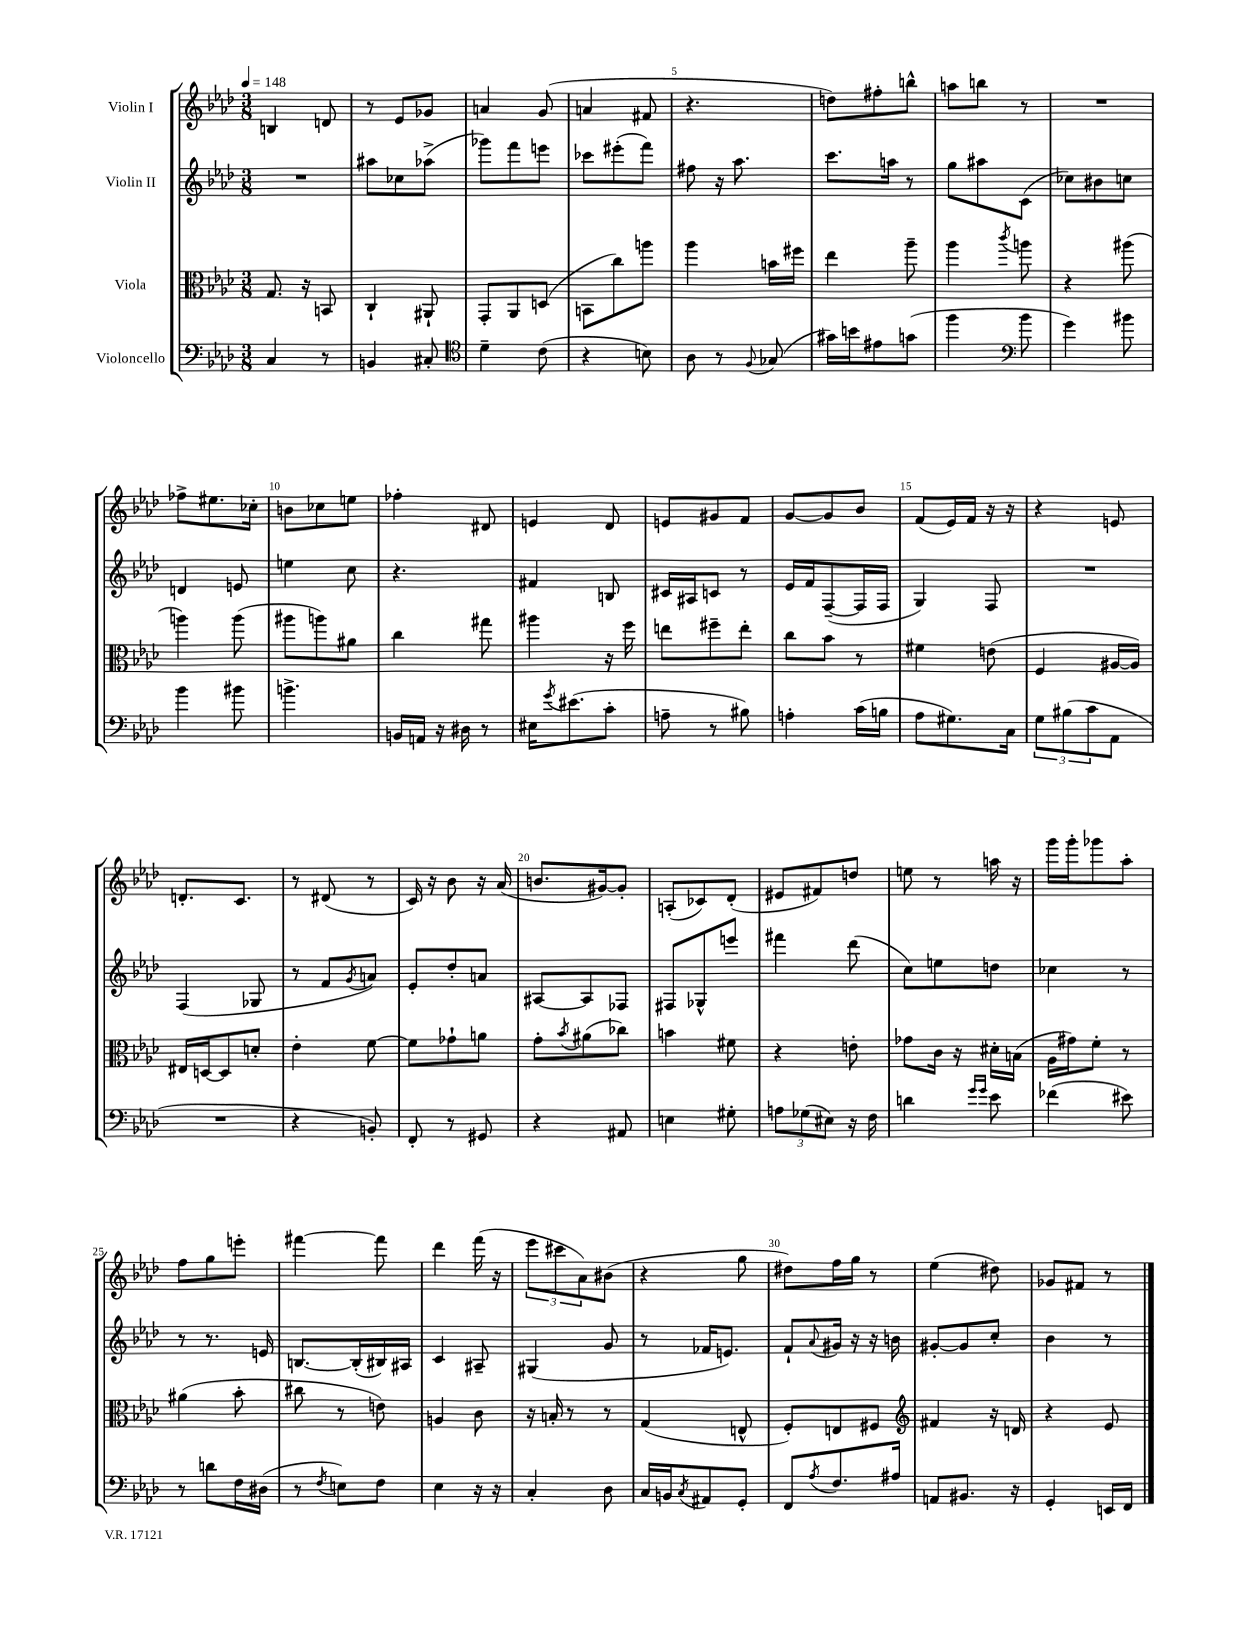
<<
\new StaffGroup <<
\new Staff = "s0" \with { instrumentName = "Violin I" } {
    \clef treble \key aes \major \numericTimeSignature \time 3/8 \tempo 4 = 148
    b4 d'8 |
    r8 ees'8 ges'8 |
    a'4 g'8( |
    a'4 fis'8 |
    r4. |
    d''8) fis''8-. b''8-^ |
    a''8 b''8 r8 |
    R4. |
    fes''8-> eis''8. ces''16-. |
    b'8 ces''8 e''8 |
    fes''4-. dis'8 |
    e'4 des'8 |
    e'8 gis'8 f'8 |
    g'8~ g'8 bes'8 |
    f'8( ees'16) f'16 r16 r16 |
    r4 e'8 |
    d'8.-. c'8. |
    r8 dis'8( r8 |
    c'16) r16 bes'8 r16 aes'16( |
    b'8. gis'16~) gis'8-. |
    a8-.( ces'8) des'8-.( |
    eis'8 fis'8) d''8 |
    e''8 r8 a''16 r16 |
    g'''16 g'''16-. ges'''8 aes''8-. |
    f''8 g''8 e'''8-. |
    fis'''4~ fis'''8 |
    des'''4 f'''16( r16 |
    \tuplet 3/2 { ees'''8 cis'''8 aes'8) } bis'8( |
    r4 g''8 |
    dis''8) f''16 g''16 r8 |
    ees''4( dis''8) |
    ges'8 fis'8 r8 \bar "|." |
}
\new Staff = "s1" \with { instrumentName = "Violin II" } {
    \clef treble \key aes \major \numericTimeSignature \time 3/8
    R4. |
    ais''8 ces''8 aes''8->( |
    ges'''8) f'''8 e'''8 |
    ces'''8 eis'''8-.( f'''8) |
    fis''8 r16 aes''8. |
    c'''8. a''16 r8 |
    g''8 ais''8 c'8( |
    ces''8) bis'8 c''8 |
    d'4 e'8 |
    e''4 c''8 |
    r4. |
    fis'4 b8 |
    cis'16 ais16 c'8 r8 |
    ees'16 f'16 f8~--( f16 f16 |
    g4) f8 |
    R4. |
    f4( ges8 |
    r8 f'8 \acciaccatura { g'8 } a'8) |
    ees'8-. des''8-. a'8 |
    ais8~ ais8 fes8 |
    fis8 ges8-^ e'''8 |
    fis'''4 des'''8( |
    c''8) e''8 d''8 |
    ces''4 r8 |
    r8 r8. e'16 |
    b8.~ b16-.( bis16) ais16 |
    c'4 ais8-- |
    gis4( g'8 |
    r8 fes'16 e'8.) |
    f'8-! \appoggiatura { aes'8 } gis'16 r16 r16 b'16 |
    gis'8~-. gis'8 c''8-. |
    bes'4 r8 \bar "|." |
}
\new Staff = "s2" \with { instrumentName = "Viola" } {
    \clef alto \key aes \major \numericTimeSignature \time 3/8
    g8. r16 b,8 |
    c4-! ais,8-! |
    g,8-. aes,8 d8( |
    b,8 c''8) a''8 |
    aes''4 b'16 fis''16 |
    ees''4 aes''8-- |
    aes''4 \acciaccatura { c'''8 } a''8 |
    r4 ais''8( |
    a''4) a''8( |
    ais''8 a''8) ais'8 |
    c''4 gis''8 |
    ais''4 r16 f''16 |
    e''8 fis''8-- e''8-. |
    c''8 bes'8 r8 |
    fis'4 e'8( |
    f4 ais16~ ais16) |
    eis16 d16~ d8 d'8-. |
    ees'4-. f'8~ |
    f'8 ges'8-! a'8 |
    g'8-. \acciaccatura { bes'8 } ais'8( ces''8) |
    b'4 fis'8 |
    r4 e'8-. |
    ges'8 c'16 r16 dis'16-. b16( |
    aes16 gis'16) f'8-. r8 |
    ais'4( bes'8-. |
    cis''8 r8 e'8) |
    a4 c'8 |
    r16 b16-. r8 r8 |
    g4( e8-^ |
    f8-.) e8 fis8 |
    \clef treble fis'4 r16 d'16 |
    r4 ees'8 \bar "|." |
}
\new Staff = "s3" \with { instrumentName = "Violoncello" } {
    \clef bass \key aes \major \numericTimeSignature \time 3/8
    c4 r8 |
    b,4 cis8-. |
    \clef tenor des'4-- c'8( |
    r4 b8) |
    aes8 r8 \appoggiatura { f8 } ges8( |
    gis'16) b'16 eis'8 g'8( |
    f''4 \clef bass bes'8 |
    g'4) bis'8 |
    bes'4 bis'8 |
    b'4.-> |
    b,16 a,16 r16 dis16 r8 |
    eis16 \acciaccatura { g'8 } eis'8.( c'8-. |
    a8-- r8 bis8) |
    a4-. c'16( b16 |
    aes8 gis8.) c16 |
    \tuplet 3/2 { g8 bis8( c'8 } aes,8 |
    R4. |
    r4 b,8-.) |
    f,8-. r8 gis,8 |
    r4 ais,8 |
    e4 gis8-. |
    \tuplet 3/2 { a8 ges8( eis8) } r16 f16 |
    d'4 \grace { g'16 g'16 } ees'8 |
    fes'4( eis'8) |
    r8 d'8 f16 dis16( |
    r8 \acciaccatura { f8 } e8) f8 |
    ees4 r16 r16 |
    c4-. des8 |
    c16 b,16 \acciaccatura { c8 } ais,8 g,8-. |
    f,8 \acciaccatura { aes8 } f8. ais16 |
    a,8 bis,8. r16 |
    g,4-. e,16 f,16 \bar "|." |
}
>>
>>
\layout { \context { \Score \override BarNumber.break-visibility = ##(#f #t #t) barNumberVisibility = #(every-nth-bar-number-visible 5) } }
